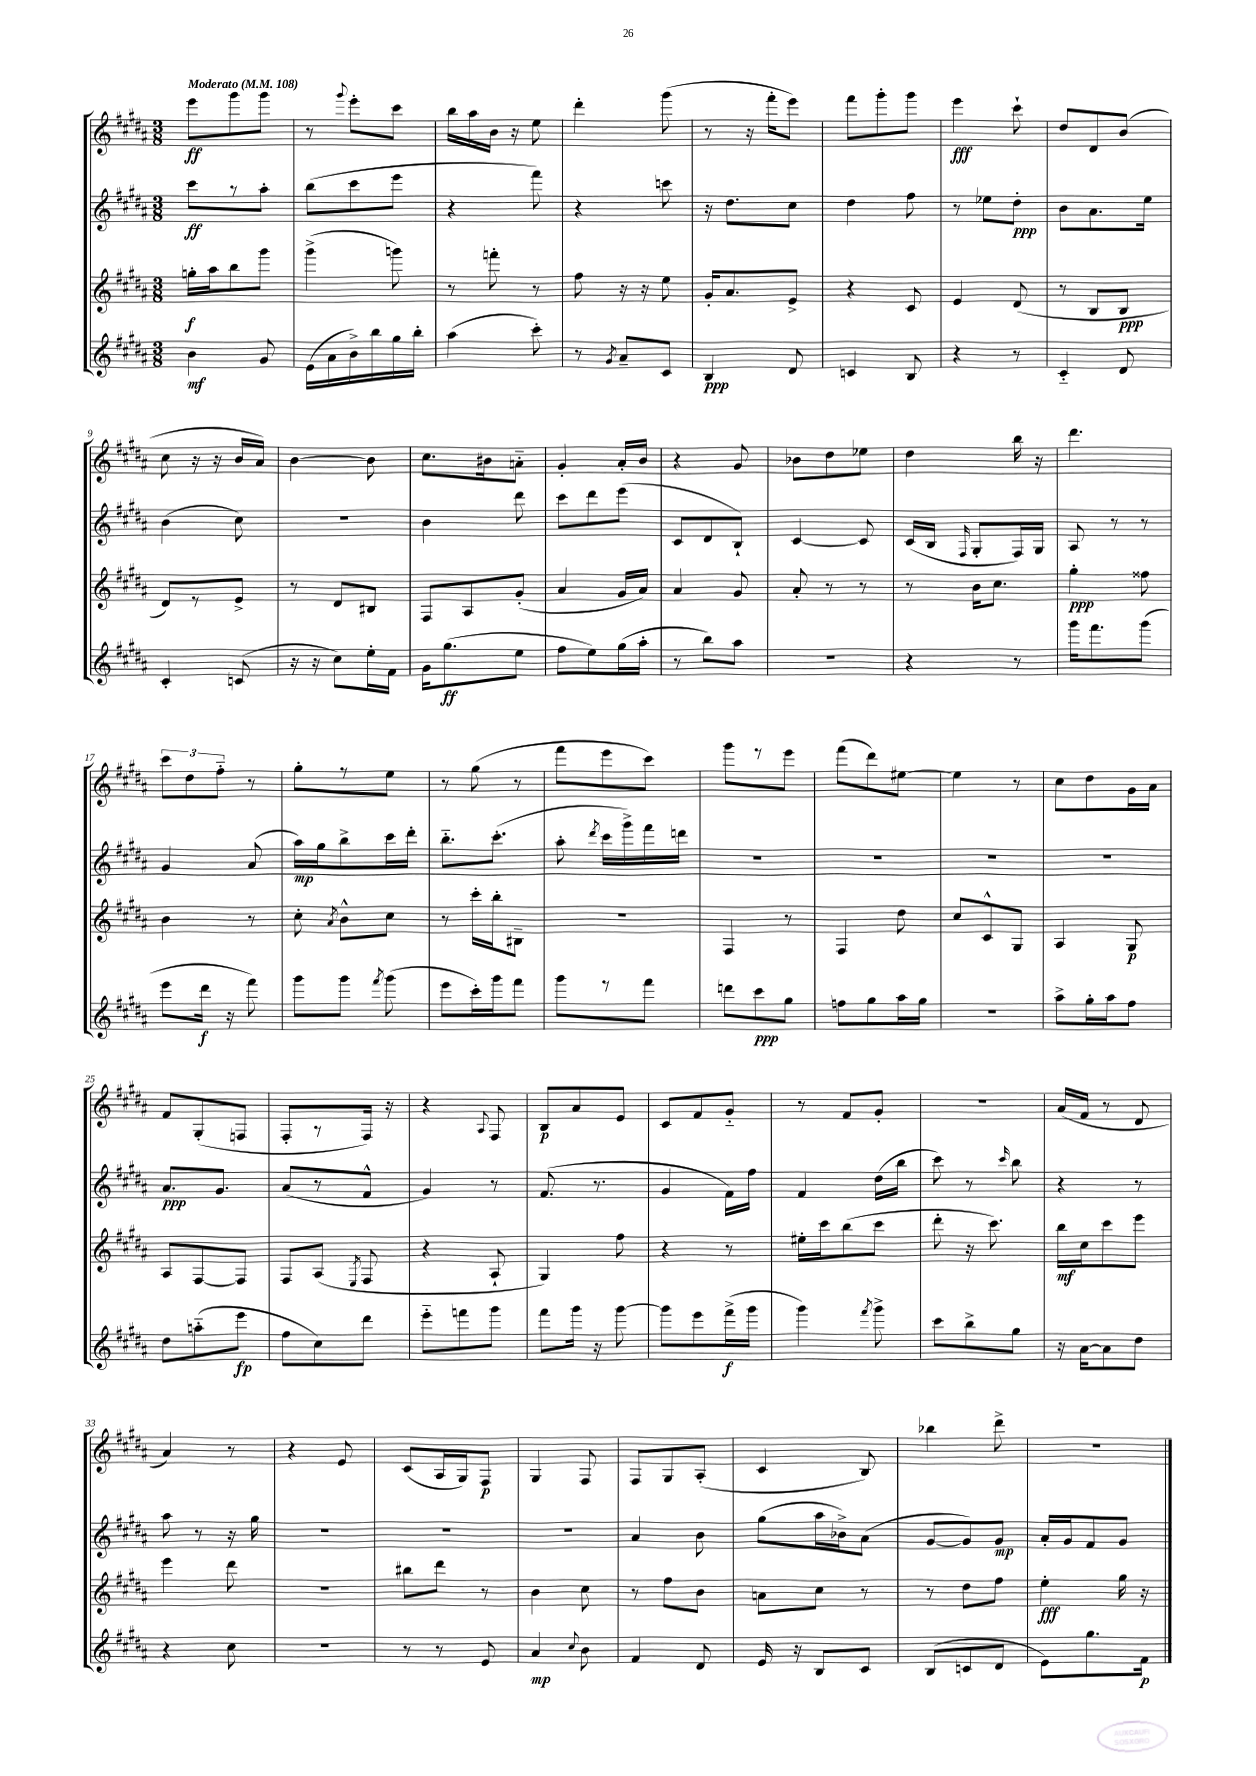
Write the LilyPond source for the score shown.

<<
\new StaffGroup <<
\new Staff = "s0" {
    \clef treble \key b \major \numericTimeSignature \time 3/8 \tempo "Moderato" 4 = 108
    \autoBeamOff e'''8[\ff gis'''8 gis'''8] |
    r8 \appoggiatura { gis'''8 } e'''8[-. cis'''8] |
    b''16[ ais''16 b'16] r16 e''8 |
    dis'''4-. gis'''8( |
    r8 r16 fis'''16[-. e'''8]) |
    fis'''8[ gis'''8-. gis'''8] |
    e'''4\fff cis'''8-! |
    dis''8[ dis'8 b'8]( |
    cis''8 r16 r16 b'16[ ais'16]) |
    b'4~ b'8 |
    cis''8.[ bis'16 a'8]-_ |
    gis'4-. ais'16[-. b'16] |
    r4 gis'8 |
    bes'8[ dis''8 ees''8] |
    dis''4 b''16 r16 |
    dis'''4. |
    \tuplet 3/2 { cis'''8[ dis''8 fis''8]-_ } r8 |
    gis''8[-. r8 e''8] |
    r8 gis''8( r8 |
    fis'''8[ e'''8 cis'''8]) |
    gis'''8[ r8 e'''8] |
    fis'''8[( dis'''8) eis''8]~ |
    eis''4 r8 |
    cis''8[ dis''8 gis'16 ais'16] |
    fis'8[ gis8-.( f8] |
    fis8[-. r8 fis16]) r16 |
    r4 \appoggiatura { ais8 } fis8 |
    b8[\p ais'8 e'8] |
    cis'8[ fis'8 gis'8]-_ |
    r8 fis'8[ gis'8]-. |
    R4. |
    ais'16[( fis'16] r8 dis'8 |
    ais'4) r8 |
    r4 e'8 |
    cis'8[( ais16 gis16) fis8]\p |
    gis4 fis8 |
    fis8[ gis8 ais8]-.( |
    cis'4 b8) |
    bes''4 dis'''8-> |
    R4. \bar "|." |
}
\new Staff = "s1" {
    \clef treble \key b \major \numericTimeSignature \time 3/8
    \autoBeamOff cis'''8[\ff r8 ais''8]-. |
    b''8[( cis'''8 e'''8] |
    r4 fis'''8) |
    r4 c'''8 |
    r16 dis''8.[ cis''8] |
    dis''4 fis''8 |
    r8 ees''8[ dis''8]-.\ppp |
    b'8[ ais'8. e''16] |
    b'4( cis''8) |
    R4. |
    b'4 dis'''8 |
    cis'''8[ dis'''8 e'''8]( |
    cis'8[ dis'8 b8]-!) |
    cis'4~ cis'8 |
    cis'16[( b16] \grace { fis16 } gis8[-. fis16) gis16] |
    ais8 r8 r8 |
    gis'4 ais'8( |
    ais''16[\mp) gis''16 b''8-> cis'''16 dis'''16]-. |
    b''8.[-_ cis'''8.]-.( |
    ais''8-. \acciaccatura { dis'''8 } cis'''16[ gis'''16->) fis'''16 d'''16] |
    R4. |
    R4. |
    R4. |
    R4. |
    ais'8.[\ppp gis'8.] |
    ais'8[( r8 fis'8]-^ |
    gis'4) r8 |
    fis'8.( r8. |
    gis'4 fis'16[) fis''16] |
    fis'4 dis''16[( b''16] |
    cis'''8) r8 \grace { cis'''16 } b''8 |
    r4 r8 |
    ais''8 r8 r16 gis''16 |
    R4. |
    R4. |
    R4. |
    ais'4 b'8 |
    gis''8[( ais''16 bes'16->) ais'8]( |
    gis'8[~ gis'8) gis'8]\mp |
    ais'16[-. gis'16 fis'8 gis'8] \bar "|." |
}
\new Staff = "s2" {
    \clef treble \key b \major \numericTimeSignature \time 3/8
    \autoBeamOff g''16[-.\f ais''16 b''8 gis'''8] |
    gis'''4->( g'''8) |
    r8 f'''8-. r8 |
    fis''8 r16 r16 e''8 |
    gis'16[-. ais'8. e'8]-> |
    r4 cis'8 |
    e'4 dis'8( |
    r8 b8[ b8]\ppp |
    dis'8[) r8 e'8]-> |
    r8 dis'8[ bis8] |
    fis8[ ais8 gis'8]-.( |
    ais'4 gis'16[ ais'16]) |
    ais'4 gis'8 |
    ais'8-. r8 r8 |
    r8 b'16[ cis''8.] |
    gis''4-.\ppp fisis''8 |
    b'4 r8 |
    cis''8-. \acciaccatura { ais'8 } b'8[-^ cis''8] |
    r8 cis'''16[-. b''16-. bis8]-- |
    R4. |
    fis4 r8 |
    fis4 dis''8 |
    cis''8[ cis'8-^ gis8] |
    ais4 gis8\p |
    ais8[ fis8~ fis8] |
    fis8[ ais8]( \acciaccatura { e8 } fis8 |
    r4 ais8-! |
    gis4) fis''8 |
    r4 r8 |
    eis''16[-. cis'''16 b''8( cis'''8] |
    dis'''8-. r16 cis'''8.) |
    b''16[\mf cis''16 cis'''8 e'''8] |
    e'''4 dis'''8 |
    R4. |
    bis''8[ dis'''8] r8 |
    b'4 cis''8 |
    r8 fis''8[ b'8] |
    a'8[ cis''8] r8 |
    r8 dis''8[ fis''8] |
    e''4-.\fff gis''16 r16 \bar "|." |
}
\new Staff = "s3" {
    \clef treble \key b \major \numericTimeSignature \time 3/8
    \autoBeamOff b'4\mf gis'8 |
    e'16[( ais'16 b'16->) b''16 gis''16 b''16]-. |
    ais''4( cis'''8-.) |
    r8 \acciaccatura { gis'8 } ais'8[-- cis'8] |
    b4\ppp dis'8 |
    c'4 b8 |
    r4 r8 |
    cis'4-_ dis'8 |
    cis'4-. c'8( |
    r16 r16 cis''8[) e''16-. fis'16] |
    gis'16[ gis''8.\ff( e''8] |
    fis''8[ e''8) gis''16( ais''16]-. |
    r8 b''8[) ais''8] |
    R4. |
    r4 r8 |
    gis'''16[ fis'''8. gis'''8]( |
    e'''8[ dis'''16]\f r16 fis'''8) |
    gis'''8[ gis'''8] \acciaccatura { fis'''8 } gis'''8( |
    e'''8[ cis'''16-.) gis'''16 fis'''8] |
    gis'''8[ r8 fis'''8] |
    d'''8[ cis'''8\ppp gis''8] |
    f''8[ gis''8 ais''16 gis''16] |
    R4. |
    ais''8[-> gis''16-. ais''16 fis''8] |
    dis''8[ a''8-_( e'''8]\fp |
    fis''8[ cis''8) dis'''8] |
    e'''8[-_ f'''8 gis'''8] |
    fis'''8[ gis'''16] r16 gis'''8~ |
    gis'''8[ e'''8 fis'''16->\f( gis'''16] |
    gis'''4) \acciaccatura { fis'''8 } gis'''8-> |
    cis'''8[ b''8-> gis''8] |
    r16 ais'16[~ ais'8 dis''8] |
    r4 cis''8 |
    R4. |
    r8 r8 e'8 |
    ais'4\mp \appoggiatura { cis''8 } b'8 |
    fis'4 dis'8 |
    e'16 r16 b8[ cis'8] |
    b8[( c'8 dis'8] |
    e'8[) gis''8. fis'16]\p \bar "|." |
}
>>
>>
